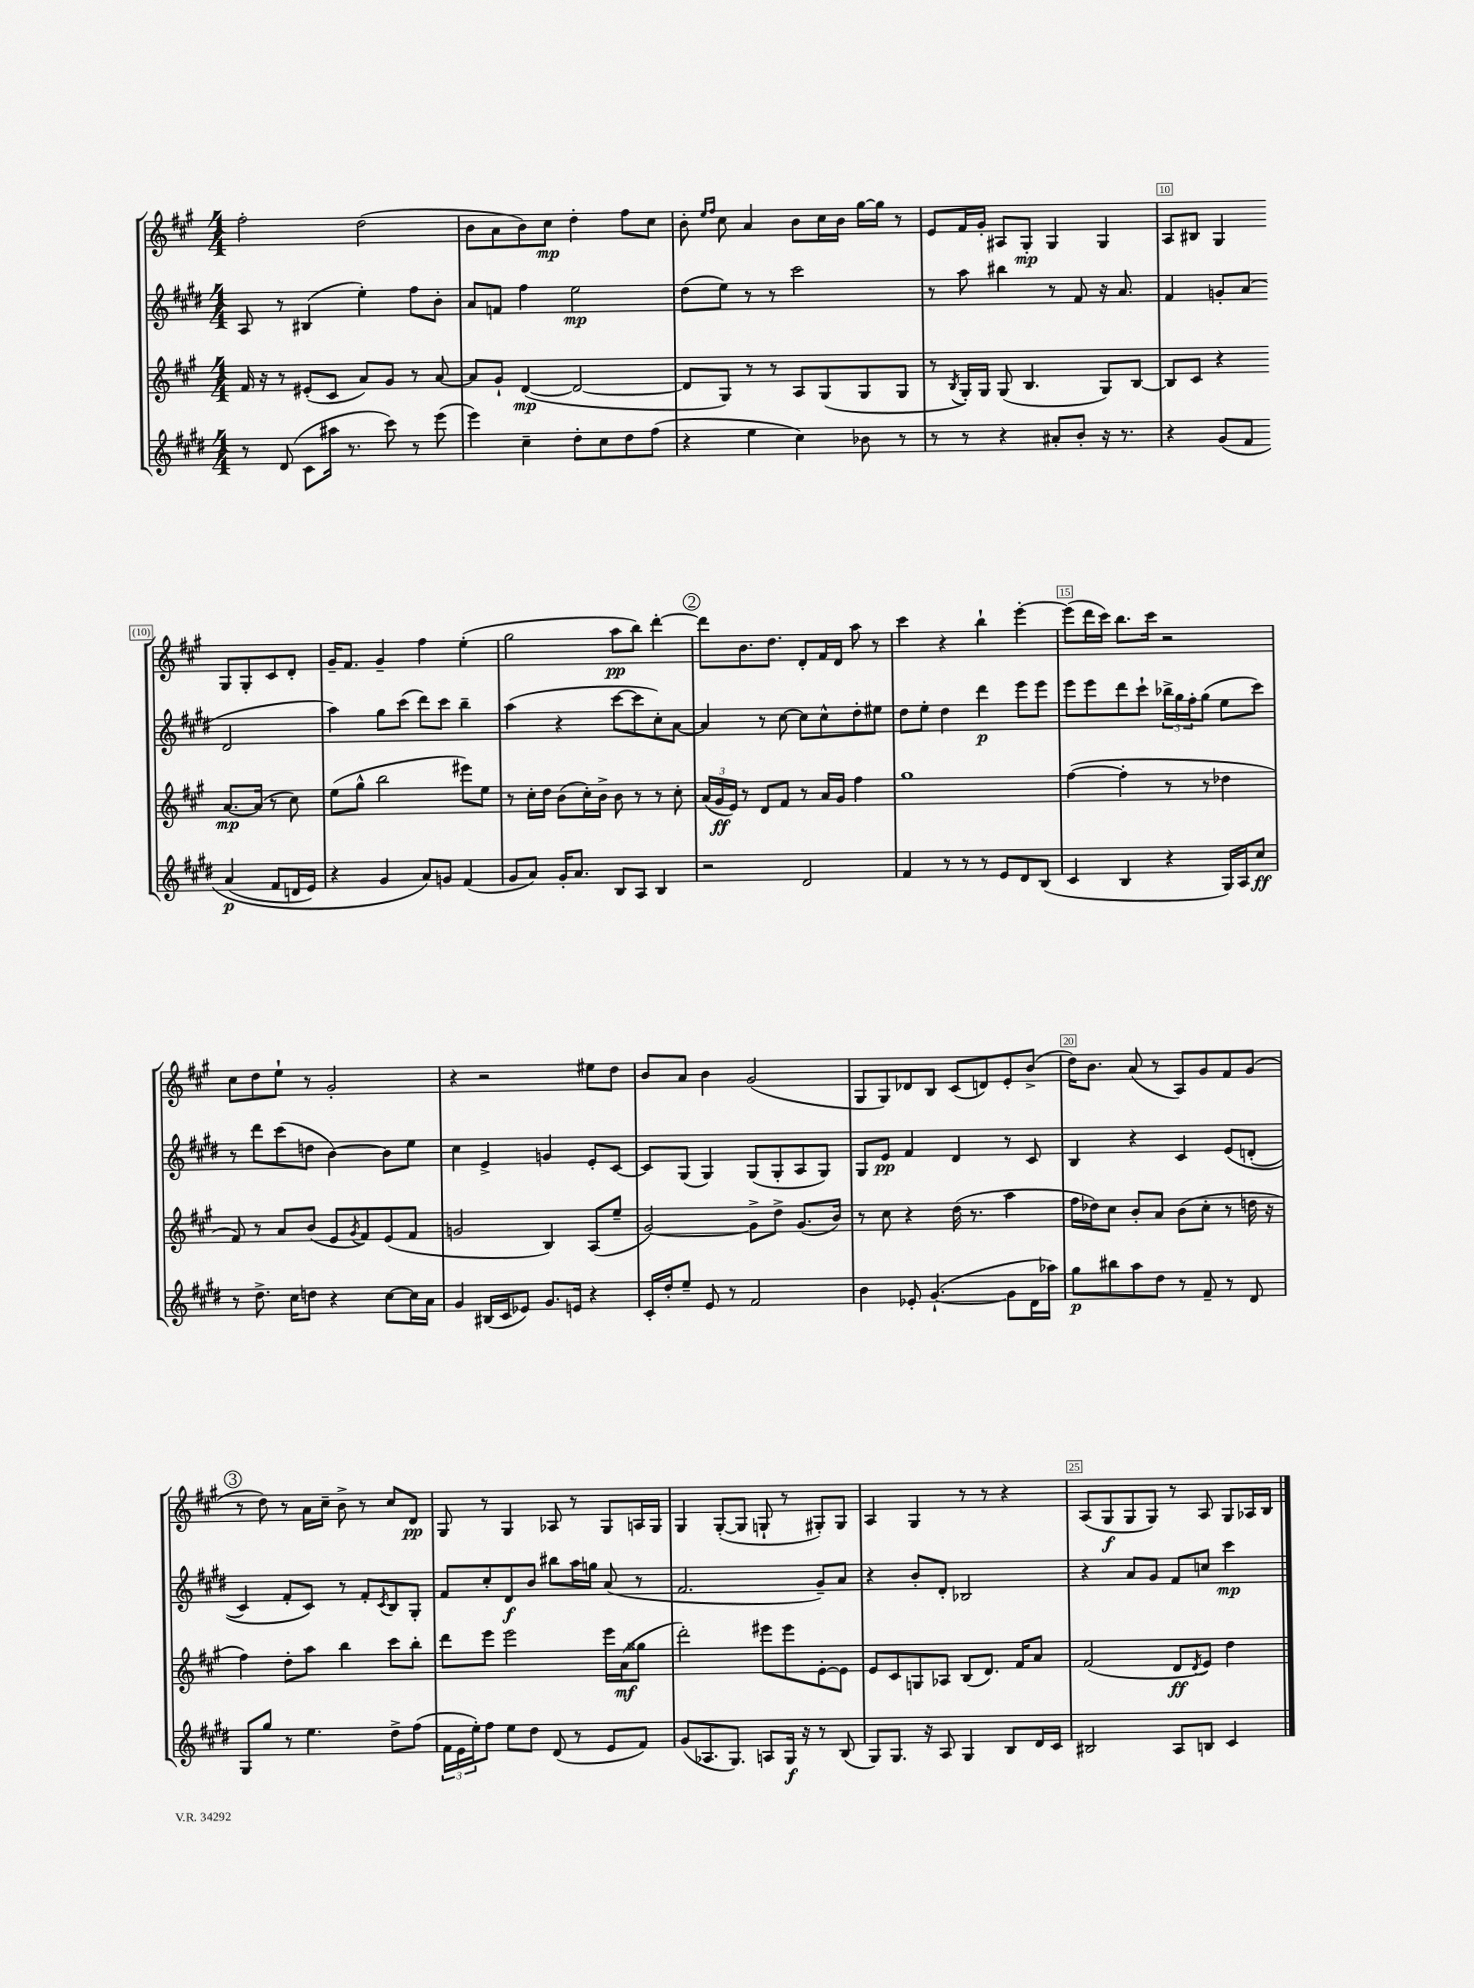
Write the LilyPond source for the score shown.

<<
\new StaffGroup <<
\new Staff = "s0" {
    \clef treble \key a \major \numericTimeSignature \time 4/4
    fis''2-. d''2( |
    b'8 a'8 b'8) cis''8\mp d''4-. fis''8 cis''8 |
    b'8-. \grace { e''16 fis''16 } cis''8 a'4 b'8 cis''16 b'16 gis''16~ gis''16 r8 |
    e'8 fis'16 gis'16-. ais8 gis8-.\mp gis4 gis4 |
    a8 bis8 gis4 gis8 gis8-. cis'8 d'8-. |
    gis'16-- fis'8. gis'4-- fis''4 e''4-.( |
    gis''2 a''8\pp b''8) d'''4~-. |
    \mark \markup { \circle "2" } d'''8 b'8. d''8. d'8-. fis'16 d'16 a''8 r8 |
    cis'''4 r4 b''4-! e'''4~-. |
    e'''8( d'''16 cis'''16) b''8. cis'''16 r2 |
    cis''8 d''8 e''8-! r8 gis'2-. |
    r4 r2 eis''8 d''8 |
    b'8 a'8 b'4 gis'2( |
    gis8 gis8) des'8 b8 cis'8( d'8) e'8-. b'8->( |
    d''16) b'8. a'8( r8 a8) gis'8 fis'8 gis'8( |
    \mark \markup { \circle "3" } r8 d''8) r8 a'16 cis''16-- b'8-> r8 cis''8 d'8\pp |
    gis8 r8 gis4 aes8 r8 gis8 a16 gis16 |
    gis4 gis8~-.( gis8 g8-! r8 gis8-.) gis8 |
    a4 gis4 r8 r8 r4 |
    a8( gis8\f gis8 gis8) r8 a8 gis8 aes16 b16 \bar "|." |
}
\new Staff = "s1" {
    \clef treble \key e \major \numericTimeSignature \time 4/4
    a8 r8 bis4( e''4-.) fis''8 b'8-. |
    a'8 f'8 fis''4 e''2\mp |
    dis''8( e''8) r8 r8 cis'''2 |
    r8 a''8 bis''4 r8 fis'8 r16 a'8. |
    fis'4 g'8-. a'8( dis'2 |
    a''4) gis''8 cis'''8( dis'''8) cis'''8 b''4-- |
    a''4( r4 cis'''8~ cis'''8 cis''8-.) a'8~ |
    \mark \markup { \circle "2" } a'4 r8 cis''8~ cis''8 cis''8-^ dis''8-. eis''8 |
    dis''8 e''8-. dis''4 dis'''4\p e'''8 e'''8 |
    e'''8 e'''8 dis'''8 cis'''8-! \tuplet 3/2 { bes''16-> gis''16 fis''16-. } gis''8( e''8 cis'''8) |
    r8 dis'''8 cis'''8( d''8 b'4~) b'8 e''8 |
    cis''4 e'4-> g'4 e'8-. cis'8~ |
    cis'8 gis8( gis4) gis8( gis8-. a8 gis8) |
    gis8 e'8\pp fis'4 dis'4 r8 cis'8 |
    b4 r4 cis'4 e'8\( d'8-.( |
    \mark \markup { \circle "3" } cis'4) fis'8-. cis'8\) r8 fis'8-. \acciaccatura { cis'8 } b8 gis8-. |
    fis'8 cis''8-. dis'8\f b'8 bis''8 a''16 g''16 a'8( r8 |
    fis'2. gis'8--) a'8 |
    r4 b'8-. dis'8-. bes2 |
    r4 a'8 gis'8 fis'8 c''8 cis'''4\mp \bar "|." |
}
\new Staff = "s2" {
    \clef treble \key a \major \numericTimeSignature \time 4/4
    fis'16 r16 r8 eis'8-.( cis'8 a'8) gis'8 r8 a'8~ |
    a'8 gis'8-! d'4~\mp( d'2~ |
    d'8 gis8) r8 r8 a8 gis8( gis8 gis8 |
    r8 \acciaccatura { b8 } gis16-.) gis16 gis8( b4. gis8) b8~ |
    b8 cis'8 r4 a'8.~\mp a'16( r8 cis''8) |
    e''8( gis''8-^ b''2 eis'''8) e''8 |
    r8 cis''16-. d''16 b'8( cis''16-.) b'16-> b'8 r8 r8 cis''8-. |
    \mark \markup { \circle "2" } \tuplet 3/2 { a'16( gis'16\ff e'16) } r8 d'8 fis'8 r8 a'16 gis'16 fis''4 |
    gis''1 |
    fis''4~( fis''4-. r8 r8 des''4 |
    fis'8) r8 a'8 b'8( e'8 \acciaccatura { gis'8 } fis'8) e'8( fis'8 |
    g'2 b4) a8( e''8-- |
    gis'2~) gis'8-> d''8-> gis'8.( b'16) |
    r8 cis''8 r4 d''16( r8. a''4 |
    fis''16 des''16) cis''8 b'8-. a'8 b'8( cis''8-. r8 d''16 r16 |
    \mark \markup { \circle "3" } fis''4) d''8-. a''8 b''4 cis'''8 b''8-. |
    d'''8 e'''8 e'''2 e'''16 a'16\mf( gisis''8 |
    d'''2-.) eis'''8 eis'''8 e'8~-. e'8 |
    e'8 cis'8 g8 aes8 b8( d'8.) fis'16 a'8 |
    fis'2( d'8\ff \acciaccatura { d'8 } e'8) d''4 \bar "|." |
}
\new Staff = "s3" {
    \clef treble \key e \major \numericTimeSignature \time 4/4
    r8 dis'8( cis'8 ais''16 r8. cis'''8) r8 e'''8( |
    e'''4) cis''4-- dis''8-. cis''8 dis''8 fis''8( |
    r4 e''4 cis''4) bes'8 r8 |
    r8 r8 r4 ais'8-. b'8-. r16 r8. |
    r4 gis'8\( fis'8 a'4\p( fis'8 d'16 e'16) |
    r4 gis'4 a'8\) g'8 fis'4( |
    gis'8 a'8) gis'16-. a'8. b8 a8 b4 |
    \mark \markup { \circle "2" } r2 dis'2 |
    fis'4 r8 r8 r8 e'8 dis'8 b8( |
    cis'4 b4 r4 gis16) a16 cis''8\ff |
    r8 dis''8.-> cis''16 d''8 r4 cis''8~ cis''16 a'16 |
    gis'4 bis16( cis'16 ees'8) gis'8. e'16 r4 |
    cis'16-. dis''16-. e''8-- e'8 r8 fis'2 |
    b'4 ees'8-. gis'4.~-!( gis'8 dis'16 aes''16) |
    gis''8\p bis''8 a''8 dis''8 r8 fis'8-- r8 dis'8 |
    \mark \markup { \circle "3" } gis8 gis''8 r8 e''4. dis''8-> fis''8( |
    \tuplet 3/2 { fis'16 e'16 e''16-.) } fis''8 e''8 dis''8 dis'8( r8 e'8 fis'8) |
    gis'8( aes8. gis8.) a8 gis16\f r16 r8 b8( |
    gis8) gis8. r16 a8 gis4 b8 dis'16 cis'16 |
    bis2 a8 b8 cis'4 \bar "|." |
}
>>
>>
\layout { \context { \Score currentBarNumber = #6 \override BarNumber.break-visibility = ##(#f #t #t) barNumberVisibility = #(every-nth-bar-number-visible 5) \override BarNumber.stencil = #(make-stencil-boxer 0.1 0.3 ly:text-interface::print) } }
